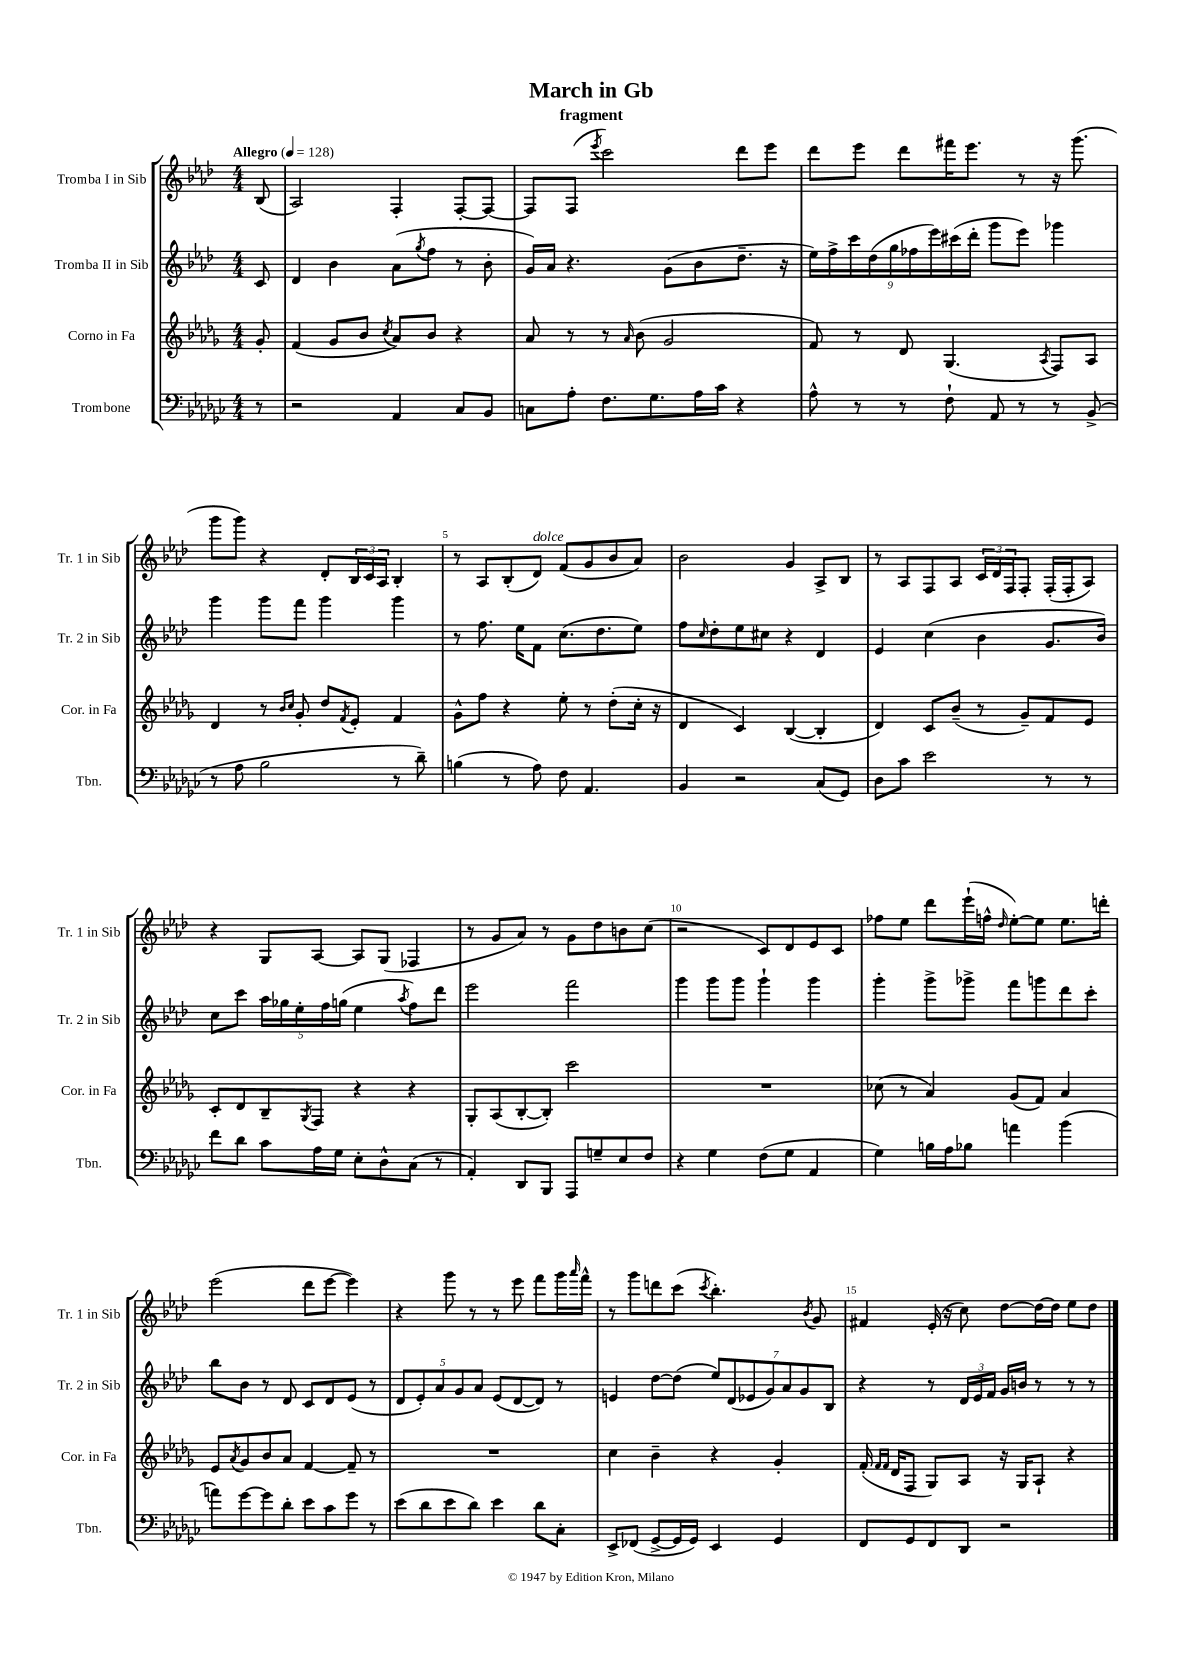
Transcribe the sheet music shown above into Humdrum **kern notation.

**kern	**kern	**kern	**kern
*part4	*part3	*part2	*part1
*staff4	*staff3	*staff2	*staff1
*I"Trombone	*I"Corno in Fa	*I"Tromba II in Sib	*I"Tromba I in Sib
*I'Tbn.	*I'Cor. in Fa	*I'Tr. 2 in Sib	*I'Tr. 1 in Sib
*clefF4	*clefG2	*clefG2	*clefG2
*k[b-e-a-d-g-c-]	*k[b-e-a-d-g-]	*k[b-e-a-d-]	*k[b-e-a-d-]
*M4/4	*M4/4	*M4/4	*M4/4
*MM128	*MM128	*MM128	*MM128
=	=	=	=
!	!	!	!LO:TX:a:B:t=Allegro
8r	8g-'/	8c/	(8B-/
=1	=1	=1	=1
2r	(4f/	4d-/	2A-/)
.	8g-/L	4b-\	.
.	8b-/J	.	.
.	8qcc/	.	.
4AA-/	8a-/L)	(8a-\L	4F'/
.	.	8qgg/	.
.	8b-/J	8ff\J	.
8C-/L	4r	8r	[8F'/L
8BB-/J	.	8b-'\	8F/J_
=2	=2	=2	=2
8Cn\L	8a-/	16g/LL)	8F/L]
.	.	16a-/JJ	.
8A-'\J	8r	4.r	(8F/J
.	.	.	8qeee-/
8.F\L	8r	.	2ccc\)
.	16qqa-/	.	.
.	(8b-\	.	.
8.G-\	.	.	.
.	2g-/	(8g\L	.
16A-\L	.	8b-\	.
16c-\JJ	.	.	.
4r	.	8.dd-~\J	8ddd-\L
.	.	.	8eee-\J
.	.	16r	.
=3	=3	=3	=3
8A-^^\	8f/)	18ee-\LL)	8ddd-\L
.	.	18ff^\	.
.	.	18ccc\	.
8r	8r	.	8eee-\J
.	.	(18dd-\	.
.	.	18gg\	.
8r	8d-/	.	8ddd-\L
.	.	18ff-X\	.
.	.	18eee-\)	.
8F`\	(4.G-/	.	16fff#X\K
.	.	(18ccc#X\	.
.	.	.	8.eee-\J
.	.	18ddd-'\JJ	.
8AA-/	.	8ggg\L	.
8r	.	8eee-\J)	8r
.	8qA-/	.	.
8r	8F/L)	4ggg-X\	16r
.	.	.	(8.ggg\
(8BB-^/	8A-/J	.	.
!!LO:LB:g=z
=4	=4	=4	=4
8r	4d-/	4ggg\	8ggg\L
8A-\	.	.	8ggg\J)
2B-\	8r	8ggg\L	4r
.	16qqb-/LL	.	.
.	16qqcc/JJ	.	.
.	8g-'/	8fff\J	.
.	8dd-/L	4ggg\	8d-'/L
.	8qf/	.	.
.	8e-'/J	.	24B-/L
.	.	.	24c/
.	.	.	24A-/JJ
8r	4f/	4ggg\	4B-'/
8d-~\)	.	.	.
=5	=5	=5	=5
(4Bn\	8g-^^\L	8r	8r
.	8ff\J	8.ff\	8A-/L
8r	4r	.	(8B-'/
.	.	16ee-\KL	.
!	!	!	!LO:TX:a:i:t=dolce
8A-\)	.	8f\J	8d-/J)
8F\	8ee-'\	(8.cc\L	(8f/L
4.AA-/	8r	.	8g/
.	.	8.dd-\	.
.	(8dd-'\L	.	8b-/
.	16cc'\Jk	8ee-\J)	8a-/J)
.	16r	.	.
=6	=6	=6	=6
4BB-/	4d-/	8ff\L	2b-\
.	.	16qqcc/	.
.	.	8dd-'\	.
2r	4c/)	8ee-\	.
.	.	8cc#X\J	.
.	([4B-/	4r	4g/
(8C-/L	4B-'/]	4d-/	8A-^/L
8GG-/J)	.	.	8B-/J
=7	=7	=7	=7
8D-\L	4d-/)	4e-/	8r
8c-\J	.	.	8A-/L
2e-\	8c/L	(4cc\	8F/
.	(8b-~/J	.	8A-/J
.	8r	4b-\	24c/LL
.	.	.	24d-/
.	.	.	24F/J
.	8g-~/L)	.	8F'/J
8r	8f/	8.g/L	(16F'/LL
.	.	.	16F'/J
8r	8e-/J	.	8A-/J)
.	.	16b-/Jk)	.
!!LO:LB:g=z
=8	=8	=8	=8
8f\L	8c'/L	8cc\L	4r
8d-\J	8d-/	8ccc\J	.
8c-\L	8B-~/	20aa-\LL	8G/L
.	.	20gg-X\	.
.	.	20ee-'\	.
.	8qG-/	.	.
16A-\L	8F/J	.	[8A-/J
.	.	20ff\	.
16G-\JJ	.	.	.
.	.	(20ggn\JJ	.
8E-'\L	4r	4ee-\	8A-/L]
8D-^^\	.	.	(8G/J
.	.	8qaa-/	.
(8C-\J	4r	8ff\L)	4F-X/
8r	.	8ddd-\J	.
=9	=9	=9	=9
4AA-'/)	8G-'/L	2eee-\	8r
.	(8A-/	.	8g/L
8DD-/L	[8B-'/	.	8a-/J)
8BBB-/J	8B-'/J])	.	8r
8AAA-/L	2ccc\	2fff\	8g\L
8Gn~/	.	.	8dd-\
8E-/	.	.	8bn\
8F/J	.	.	(8cc\J
=10	=10	=10	=10
4r	1r	4ggg\	2r
4G-\	.	8ggg\L	.
.	.	8ggg\J	.
(8F\L	.	4ggg`\	8c/L)
8G-\J	.	.	8d-/
4AA-/	.	4ggg\	8e-/
.	.	.	8c/J
=11	=11	=11	=11
4G-\)	(8cc-X\	4ggg'\	8ff-X\L
.	8r	.	8ee-\J
16Bn\LL	4a-/)	8ggg^\L	8ddd-\L
16A-\J	.	.	.
8B-X\J	.	8ggg-X^\J	(16eee-`\L
.	.	.	16ffn^^\JJ
.	.	.	16qqdd-/
4an\	(8g-/L	8fff\L	[8ee-'\L)
.	8f/J)	8gggn\	8ee-\J]
(4b-\	4a-/	8ddd-\	8.ee-\L
.	.	8ccc'\J	.
.	.	.	16dddn'\Jk
!!LO:LB:g=z
=12	=12	=12	=12
8an\L)	8e-/L	8bb-\L	(2eee-\
.	8qa-/	.	.
[8g-\	8g-/	8b-\J	.
8g-\]	8b-/	8r	.
8d-'\J	8a-/J	8d-/	.
8e-\L	[4f/	8c/L	8ddd-\L
8c-\	.	8d-/	[8eee-\J
8g-\J	8f~/]	(8e-/J	4eee-\])
8r	8r	8r	.
=13	=13	=13	=13
(8e-\L	1r	10d-/L	4r
.	.	10e-'/)	.
8d-\	.	.	.
.	.	10a-/	.
8e-\	.	.	8ggg\
.	.	10g/	.
8d-\J)	.	.	8r
.	.	10a-/J	.
4e-\	.	(8e-/L	8r
.	.	[8d-/	8eee-\
8d-\L	.	8d-/J])	8fff\L
8C-'\J	.	8r	16ggg\L
.	.	.	16qqaaa-/
.	.	.	16fff^^\JJ
=14	=14	=14	=14
8EE-^/L	4cc\	4en/	8r
(8FF-X/J	.	.	8ggg\L
[8GG-^/L	4b-~\	[8dd-\L	8dddn\
16GG-/L]	.	(8dd-\J]	(8ccc\J
16GG-/JJ)	.	.	.
.	.	.	8qccc/
4EE-/	4r	14ee-/L)	4.bb-'\)
.	.	(14d-/	.
.	.	14e-X/	.
.	.	14g/)	.
4GG-/	4g-'/	.	.
.	.	14a-/	.
.	.	14g/	.
.	.	.	8qb-/
.	.	.	8g/
.	.	14B-/J	.
=15	=15	=15	=15
8FF/L	(16f'/	4r	4f#X/
.	16qqf/LL	.	.
.	16qqf/JJ	.	.
.	16d-/KL	.	.
8GG-/	8F/J	.	.
8FF/	8G-/L)	8r	(16e-'/
.	.	.	16r
8DD-/J	8A-/J	24d-/LL	8cc\)
.	.	24e-/	.
.	.	24f/JJ	.
2r	16r	16g/LL	[8dd-\L
.	16G-/KL	16bn/JJ	.
.	8A-`/J	8r	16dd-\L_
.	.	.	16dd-\JJ]
.	4r	8r	8ee-\L
.	.	8r	8dd-\J
==	==	==	==
*-	*-	*-	*-
